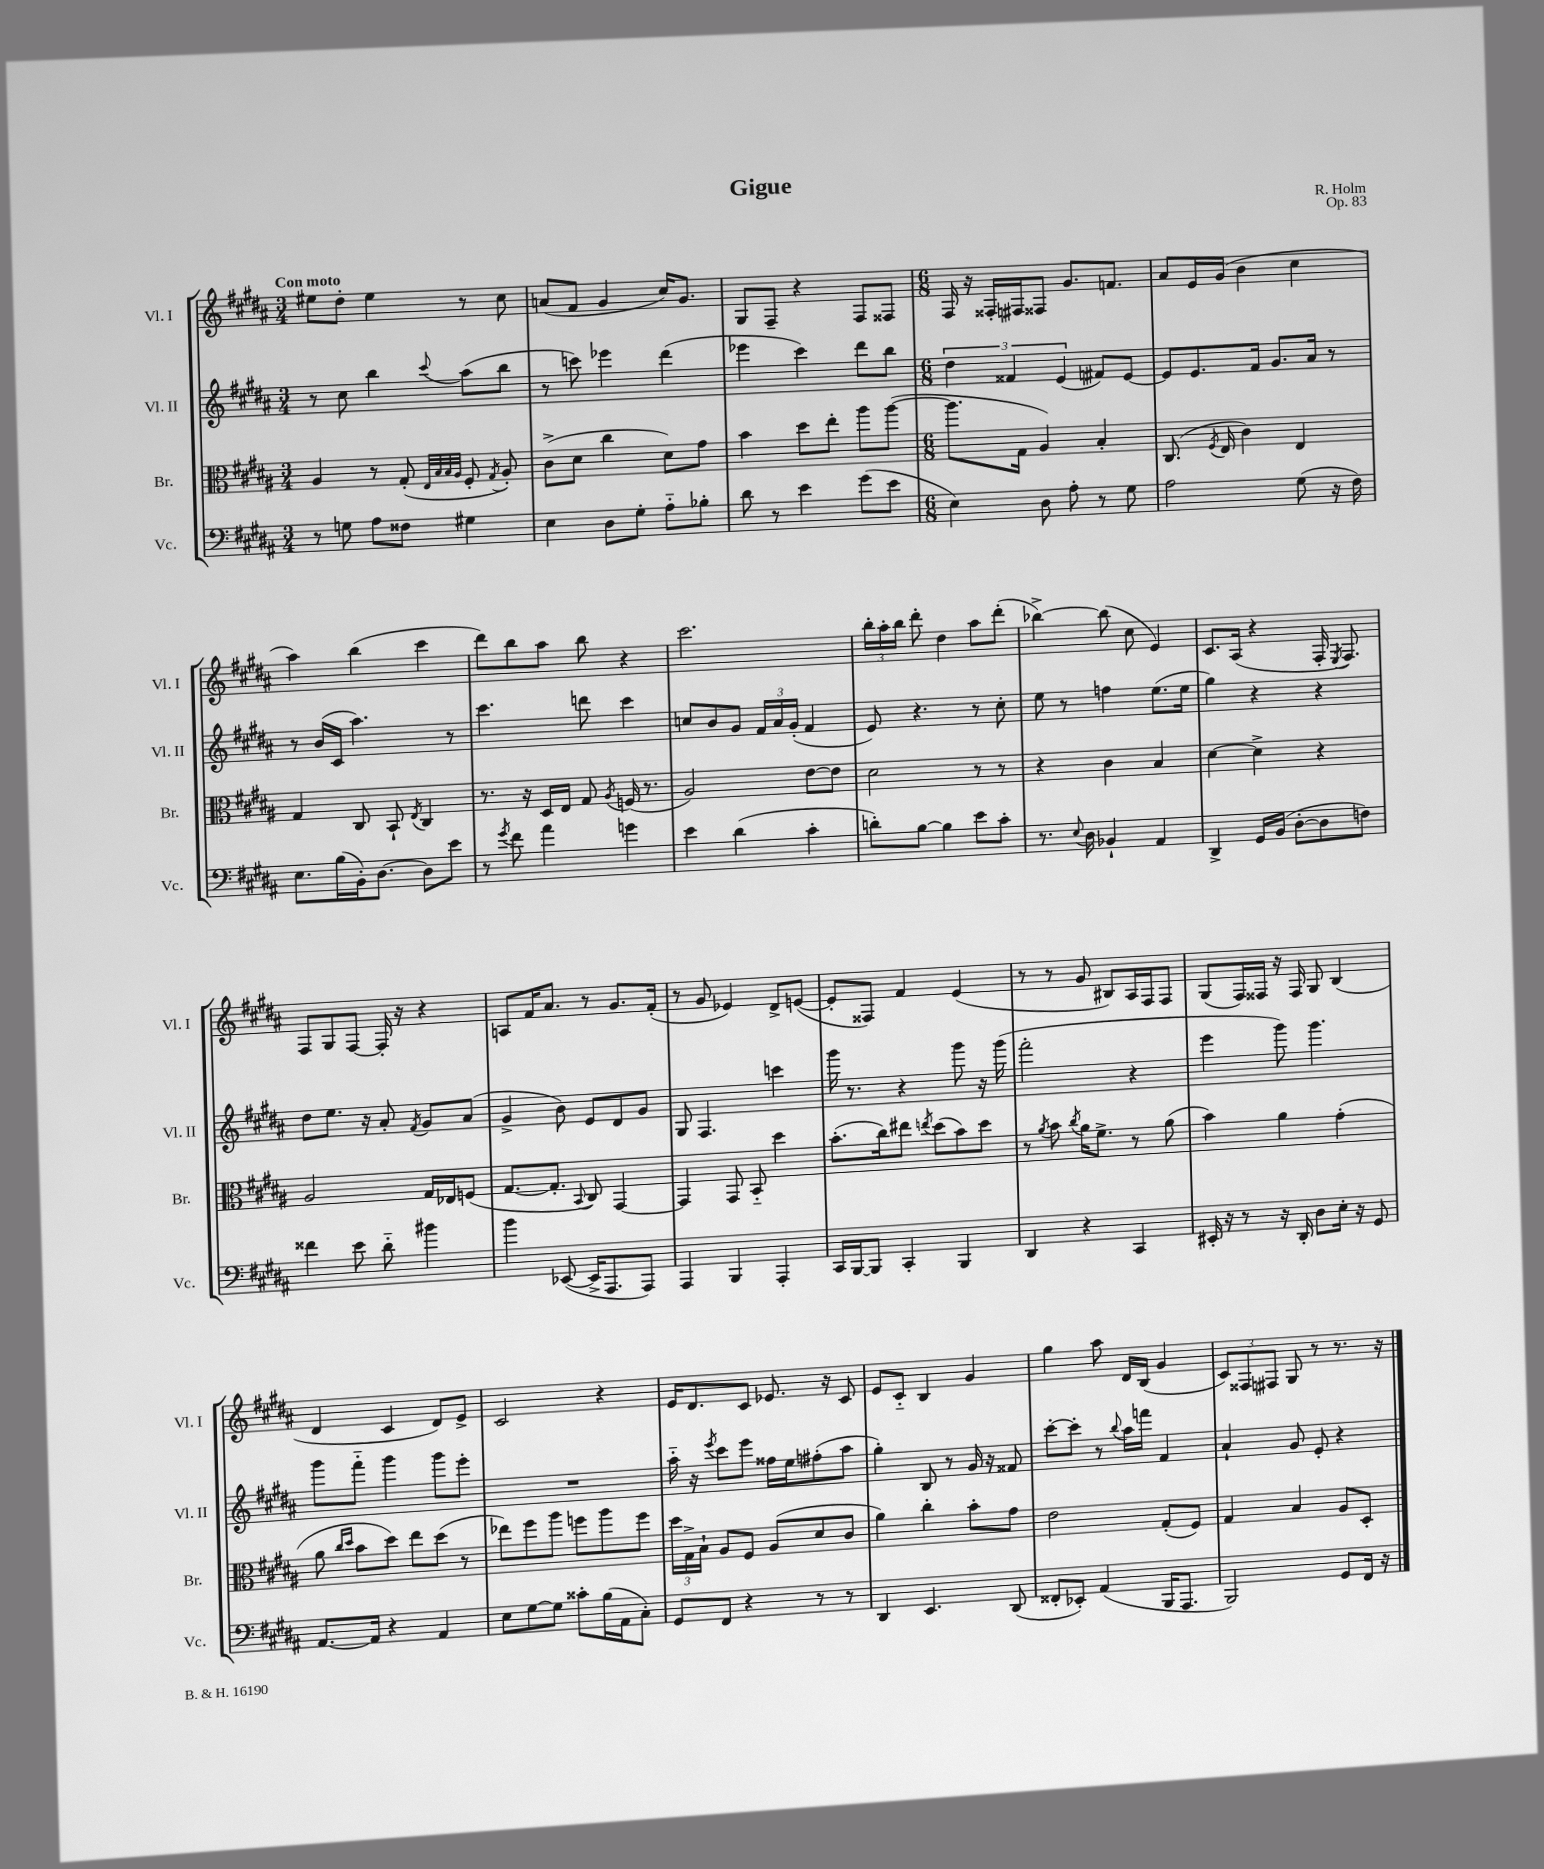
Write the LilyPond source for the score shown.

\header { title = "Gigue" composer = "R. Holm" opus = "Op. 83" }
<<
\new StaffGroup <<
\new Staff = "s0" \with { instrumentName = "Vl. I" shortInstrumentName = "Vl. I" } {
    \clef treble \key b \major \numericTimeSignature \time 3/4 \tempo "Con moto"
    \autoBeamOff eis''8[ dis''8]-. eis''4 r8 cis''8 |
    a'8[( fis'8] gis'4 cis''16[) gis'8.] |
    gis8[ fis8]-- r4 fis8[ fisis8] |
    \numericTimeSignature \time 6/8 fis16 r16 fisis16[-. fis16 fisis8] gis'8.[ f'8.] |
    ais'8[ e'16 gis'16]( b'4 cis''4 |
    ais''4) b''4( cis'''4 |
    dis'''8[) b''8 ais''8] b''8 r4 |
    cis'''2. |
    \tuplet 3/2 { b''16[-. ais''16-. b''16] } dis'''8-. dis''4 ais''8[ dis'''8]-.( |
    bes''4~->) bes''8( cis''8 e'4) |
    cis'8.[ ais16]( r4 fis16-. \acciaccatura { e8 } fis8.) |
    fis8[ gis8 fis8]~ fis16-. r16 r4 |
    a8[ fis'16 ais'8.] r8 gis'8.[ fis'16]-.( |
    r8 gis'8 ees'4) dis'8[-> e'8]~( |
    e'8[-. fisis8]) fis'4 e'4( |
    r8 r8 gis'8 bis8[) ais16 fis16 fis8] |
    gis8[( fis16) fisis16] r16 fisis16 gis8 b4( |
    dis'4 cis'4 dis'8[) e'8]-> |
    cis'2 r4 |
    e'16[ dis'8. cis'8] ees'8. r16 cis'8 |
    e'8[ cis'8]-_ b4 gis'4 |
    gis''4 ais''8 dis'16[ b16]( gis'4 |
    \tuplet 3/2 { cis'8[) fisis8 fis8] } gis8 r8 r8. r16 \bar "|." |
}
\new Staff = "s1" \with { instrumentName = "Vl. II" shortInstrumentName = "Vl. II" } {
    \clef treble \key b \major \numericTimeSignature \time 3/4
    \autoBeamOff r8 cis''8 b''4 \appoggiatura { cis'''8 } ais''8[( b''8] |
    r8 c'''8) ees'''4 dis'''4( |
    ees'''4 cis'''4) dis'''8[ b''8] |
    \numericTimeSignature \time 6/8 \tuplet 3/2 { dis''4 fisis'4 e'4( } fis'8[) e'8]~ |
    e'8[ e'8. fis'16] gis'8.[ ais'16] r8 |
    r8 b'16[( cis'16] ais''4.) r8 |
    cis'''4. d'''8 cis'''4 |
    c''8[ b'8 gis'8] \tuplet 3/2 { fis'16[ ais'16 gis'16]-.( } fis'4 |
    e'8) r4. r8 cis''8-. |
    e''8 r8 f''4 e''8.[( e''16] |
    gis''4) r4 r4 |
    dis''8[ e''8.] r16 ais'8-. \acciaccatura { fis'8 } gis'8[ ais'8]( |
    gis'4-> b'8) e'8[ dis'8 gis'8] |
    gis8 fis4. c'''4 |
    gis'''16 r8. r4 gis'''8 r16 gis'''16( |
    fis'''2-. r4 |
    e'''4 gis'''8) gis'''4. |
    gis'''8[ fis'''8]-_ gis'''4 gis'''8[ e'''8]-. |
    R2. |
    ais''16-_ r16 \acciaccatura { e'''8 } cis'''8[ e'''8] fisis''16[ e''16 fis''8-.( ais''8] |
    gis''4-.) b8 r8 gis'16 r16 fisis'8 |
    cis'''8[~-. cis'''8]-. r8 \appoggiatura { b''8 } ais''16[ f'''16] fis'4 |
    ais'4-! gis'8 e'8-. r4 \bar "|." |
}
\new Staff = "s2" \with { instrumentName = "Br." shortInstrumentName = "Br." } {
    \clef alto \key b \major \numericTimeSignature \time 3/4
    \autoBeamOff ais4 r8 gis8-.( \grace { e32[ b32 b32 ais32] } fis8-. \acciaccatura { gis8 } ais8-.) |
    cis'8[->( dis'8] cis''4 dis'8[) gis'8] |
    b'4 dis''8[ e''8]-. ais''8[ ais''8]~( |
    \numericTimeSignature \time 6/8 ais''8.[ gis16] ais4) b4-. |
    cis8.( \acciaccatura { fis8 } e16 cis'4) e4 |
    gis4 cis8 b,8-! \acciaccatura { e8 } cis4 |
    r8. r16 dis16[ e16] gis8 \acciaccatura { ais8 } f16( r8. |
    ais2) e'8[~ e'8] |
    dis'2 r8 r8 |
    r4 cis'4 b4 |
    dis'4~ dis'4-> r4 |
    ais2 gis16[ ees16 f8]( |
    gis8.[~ gis8.]-. \appoggiatura { b,8 } cis8) gis,4~ |
    gis,4 gis,8 b,8-_ dis''4 |
    b'8.[-.( cis''16) eis''8] \acciaccatura { e''8 } dis''8[( b'8) dis''8] |
    r8 \acciaccatura { ais'8 } b'8 \acciaccatura { cis''8 } ais'16[ fis'8.]-> r8 ais'8( |
    b'4) ais'4 gis'4-.( |
    ais'8 \grace { cis''16[ dis''16] } b'8[ dis''8]) e''8[ dis''8]( r8 |
    ees''8[) fis''8 ais''8] f''8[ ais''8 f''8] |
    \tuplet 3/2 { dis''16[ gis16-> b16]-! } ais8[ fis8] ais8[( dis'8 cis'8] |
    ais'4) cis''4-. b'8[-. gis'8] |
    e'2 gis8[-.( fis8]) |
    gis4 b4 ais8[ dis8]-. \bar "|." |
}
\new Staff = "s3" \with { instrumentName = "Vc." shortInstrumentName = "Vc." } {
    \clef bass \key b \major \numericTimeSignature \time 3/4
    \autoBeamOff r8 g8 ais8[ fisis8] gis4 |
    e4 dis8[ gis8]-. ais8[-_ bes8]-. |
    dis'8 r8 e'4 gis'8[( e'8] |
    \numericTimeSignature \time 6/8 e4) dis8 ais8-. r8 gis8 |
    ais2 gis8( r16 fis16) |
    e8.[ b16( b,16-.) dis8.]~ dis8[ e'8] |
    r8 \acciaccatura { gis'8 } fis'8 ais'4 g'4 |
    e'4 dis'4( cis'4-. |
    d'8[-.) b8]~ b4 e'8[ cis'8]-. |
    r8. \appoggiatura { e8 } dis16 bes,4-! ais,4 |
    dis,4-> gis,16[ b,16]( dis8[~-. dis8 f8]) |
    fisis'4 e'8 dis'8-_ bis'4 |
    b'4 ees,8~( ees,16[-> ais,,8. ais,,8]) |
    ais,,4 b,,4 ais,,4-. |
    cis,16[ b,,16~ b,,8] cis,4-. b,,4 |
    dis,4 r4 cis,4 |
    eis,16-. r16 r8 r16 dis,16-. dis8[ e16]-. r16 gis,8 |
    ais,8.[~ ais,16] r4 ais,4 |
    e8[ gis8~ gis8] cisis'8[-. b16( ais,16 cis8]-.) |
    gis,8[ fis,8] r4 r8 r8 |
    dis,4 e,4. dis,8( |
    fisis,8[-. ees,8]-.) ais,4( b,,16[ ais,,8.] |
    b,,2) gis,8[ fis,16] r16 \bar "|." |
}
>>
>>
\layout { \context { \Score \remove "Bar_number_engraver" } }
